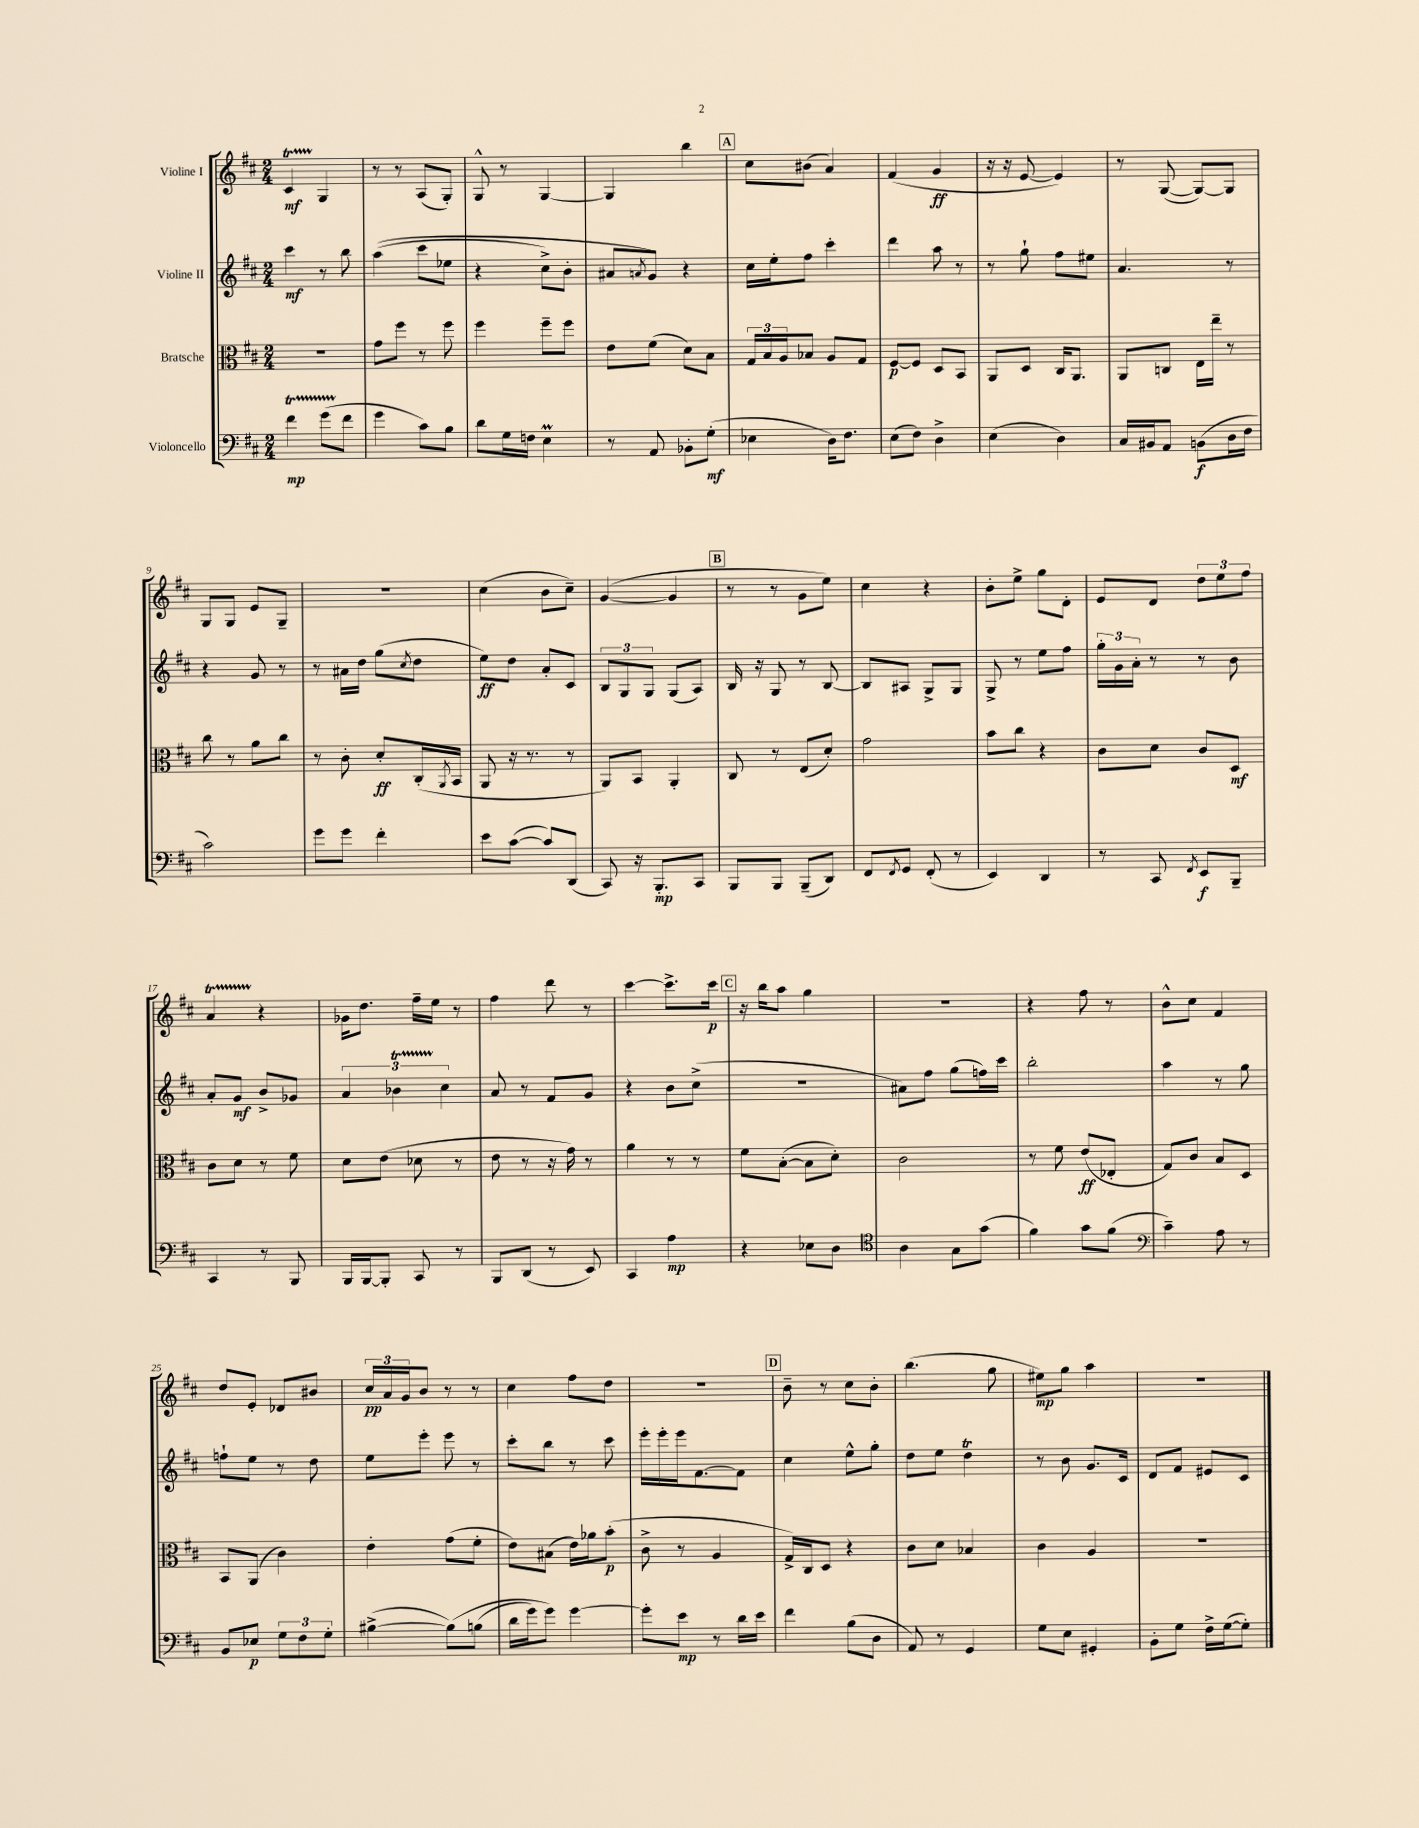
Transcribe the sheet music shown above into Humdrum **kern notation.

**kern	**dynam	**kern	**dynam	**kern	**dynam	**kern	**dynam
*part4	*part4	*part3	*part3	*part2	*part2	*part1	*part1
*staff4	*staff4	*staff3	*staff3	*staff2	*staff2	*staff1	*staff1
*I"Violoncello	*	*I"Bratsche	*	*I"Violine II	*	*I"Violine I	*
*clefF4	*	*clefC3	*	*clefG2	*	*clefG2	*
*k[f#c#]	*	*k[f#c#]	*	*k[f#c#]	*	*k[f#c#]	*
*M2/4	*	*M2/4	*	*M2/4	*	*M2/4	*
=1	=1	=1	=1	=1	=1	=1	=1
4f#t\	mp	2r	.	4ccc#\	mf	4c#t/	mf
(8gTTT\L	.	.	.	8r	.	4G/	.
8f#\J	.	.	.	8bb\	.	.	.
=2	=2	=2	=2	=2	=2	=2	=2
4g\	.	8g\L	.	((4aa\	.	8r	.
.	.	8ff#\J	.	.	.	8r	.
8c#\L)	.	8r	.	8ccc#\L	.	(8A/L	.
8B\J	.	8ff#\	.	8ee-X\J	.	8G'/J)	.
=3	=3	=3	=3	=3	=3	=3	=3
8d\L	.	4ff#\	.	4r	.	8G^^/	.
16G\L	.	.	.	.	.	8r	.
16Fn\JJ	.	.	.	.	.	.	.
4EM\	.	8ff#~\L	.	8cc#^\L)	.	[4G/	.
.	.	8ff#\J	.	8b'\J	.	.	.
=4	=4	=4	=4	=4	=4	=4	=4
8r	.	8e\L	.	8a#X/L	.	4G/]	.
.	.	.	.	8qan/	.	.	.
8AA/	.	(8f#\J	.	8g/J)	.	.	.
8BB-X'\L	.	8d\L)	.	4r	.	4bb\	.
(8G'\J	mf	8B\J	.	.	.	.	.
!!LO:REH:place=s1:t=A
=5	=5	=5	=5	=5	=5	=5	=5
4E-X\	.	24G/LL	.	16cc#\LL	.	8cc#\L	.
.	.	24B/	.	.	.	.	.
.	.	.	.	16ee'\J	.	.	.
.	.	24A/J	.	.	.	.	.
.	.	8B-X/J	.	8ff#\J	.	(8b#X\J	.
16D\KL)	.	8A/L	.	4ccc#'\	.	4a/)	.
8.F#\J	.	.	.	.	.	.	.
.	.	8G/J	.	.	.	.	.
=6	=6	=6	=6	=6	=6	=6	=6
(8E\L	.	[8F#/L	p	4ddd\	.	(4f#/	.
8F#\J)	.	8F#/J]	.	.	.	.	.
4D^\	.	8D/L	.	8aa\	.	4g/	ff
.	.	8BB/J	.	8r	.	.	.
=7	=7	=7	=7	=7	=7	=7	=7
(4E\	.	8AA/L	.	8r	.	16r	.
.	.	.	.	.	.	16r	.
.	.	8D/J	.	8gg`\	.	[8e/	.
4D\)	.	16C#/KL	.	8ff#\L	.	4e/])	.
.	.	8.AA/J	.	.	.	.	.
.	.	.	.	8ee#X\J	.	.	.
=8	=8	=8	=8	=8	=8	=8	=8
16C#/LL	.	8AA/L	.	4.a/	.	8r	.
16BB#X/J	.	.	.	.	.	.	.
8AA/J	.	8Cn/J	.	.	.	([8G/	.
(8BBn\L	f	16E\LL	.	.	.	8G/L_)	.
.	.	16ee~\JJ	.	.	.	.	.
16D\L	.	8r	.	8r	.	8G/J]	.
16F#\JJ	.	.	.	.	.	.	.
!!LO:LB:g=z
=9	=9	=9	=9	=9	=9	=9	=9
2c#\)	.	8cc#\	.	4r	.	8G/L	.
.	.	8r	.	.	.	8G/J	.
.	.	8a\L	.	8g/	.	8e/L	.
.	.	8cc#\J	.	8r	.	8G~/J	.
=10	=10	=10	=10	=10	=10	=10	=10
8g\L	.	8r	.	8r	.	2r	.
8g\J	.	8c#'\	.	16a#X\LL	.	.	.
.	.	.	.	16dd\JJ	.	.	.
4f#'\	.	8d'/L	ff	(8gg\L	.	.	.
.	.	.	.	8qcc#/	.	.	.
.	.	(16C#'/L	.	8dd\J	.	.	.
.	.	8qAA/	.	.	.	.	.
.	.	16BB/JJ	.	.	.	.	.
=11	=11	=11	=11	=11	=11	=11	=11
8e\L	.	8AA/	.	8ee\L)	ff	(4cc#\	.
([8c#\J	.	16r	.	8dd\J	.	.	.
.	.	8.r	.	.	.	.	.
8c#/L])	.	.	.	8a'/L	.	8b\L	.
(8DD/J	.	8r	.	8c#/J	.	8cc#~\J)	.
=12	=12	=12	=12	=12	=12	=12	=12
8CC#/)	.	8AA/L)	.	12B/L	.	([4g/	.
.	.	.	.	12G/	.	.	.
16r	.	8BB/J	.	.	.	.	.
.	.	.	.	12G/J	.	.	.
8.BBB'/L	mp	.	.	.	.	.	.
.	.	4AA'/	.	(8G/L	.	4g/]	.
8CC#/J	.	.	.	8A/J)	.	.	.
!!LO:REH:place=s1:t=B
=13	=13	=13	=13	=13	=13	=13	=13
8BBB/L	.	8C#/	.	16B/	.	8r	.
.	.	.	.	16r	.	.	.
8BBB/J	.	8r	.	8G/	.	8r	.
(8BBB~/L	.	(8E/L	.	8r	.	8g\L	.
8DD/J)	.	8d'/J)	.	[8B/	.	8ee\J)	.
=14	=14	=14	=14	=14	=14	=14	=14
8FF#/L	.	2g\	.	8B/L]	.	4cc#\	.
8qFF#/	.	.	.	.	.	.	.
8GG/J	.	.	.	8A#X/J	.	.	.
(8FF#'/	.	.	.	8G^/L	.	4r	.
8r	.	.	.	8G/J	.	.	.
=15	=15	=15	=15	=15	=15	=15	=15
4EE/)	.	8b\L	.	8G^/	.	8b'\L	.
.	.	8cc#\J	.	8r	.	8ee^\J	.
4DD/	.	4r	.	8ee\L	.	8gg\L	.
.	.	.	.	8ff#\J	.	8d'\J	.
=16	=16	=16	=16	=16	=16	=16	=16
8r	.	8c#\L	.	24gg'\LL	.	8e/L	.
.	.	.	.	24g\	.	.	.
.	.	.	.	24a'\JJ	.	.	.
8CC#/	.	8d\J	.	8r	.	8d/J	.
8qFF#/	.	.	.	.	.	.	.
8EE/L	f	8c#/L	.	8r	.	12dd\L	.
.	.	.	.	.	.	12ee\	.
8BBB~/J	.	8D/J	mf	8b\	.	.	.
.	.	.	.	.	.	12ff#\J	.
!!LO:LB:g=z
=17	=17	=17	=17	=17	=17	=17	=17
4CC#/	.	8c#\L	.	8a'/L	.	4aT/	.
.	.	8d\J	.	8g/J	mf	.	.
8r	.	8r	.	8b^/L	.	4r	.
8BBB/	.	8f#\	.	8g-X/J	.	.	.
=18	=18	=18	=18	=18	=18	=18	=18
16BBB/LL	.	8d\L	.	6a/	.	16g-X\KL	.
[16BBB/J	.	.	.	.	.	8.dd\J	.
8BBB'/J]	.	(8e\J	.	.	.	.	.
.	.	.	.	6b-XT\	.	.	.
8CC#/	.	8d-X\	.	.	.	16ff#~\LL	.
.	.	.	.	.	.	16ee\JJ	.
.	.	.	.	6cc#\	.	.	.
8r	.	8r	.	.	.	8r	.
=19	=19	=19	=19	=19	=19	=19	=19
8BBB/L	.	8e\	.	8a/	.	4ff#\	.
(8DD/J	.	8r	.	8r	.	.	.
8r	.	16r	.	8f#/L	.	8ddd\	.
.	.	16g\)	.	.	.	.	.
8EE/)	.	8r	.	8g/J	.	8r	.
=20	=20	=20	=20	=20	=20	=20	=20
4CC#/	.	4a\	.	4r	.	[4ccc#\	.
4A\	mp	8r	.	8b\L	.	8.ccc#^\L]	.
.	.	8r	.	(8cc#^\J	.	.	.
.	.	.	.	.	.	16ccc#\Jk	p
!!LO:REH:place=s1:t=C
=21	=21	=21	=21	=21	=21	=21	=21
4r	.	8f#\L	.	2r	.	16r	.
.	.	.	.	.	.	16bb\KL	.
.	.	([8B'\J	.	.	.	8aa\J	.
8E-X\L	.	8B\L]	.	.	.	4gg\	.
8D\J	.	8d'\J)	.	.	.	.	.
=22	=22	=22	=22	=22	=22	=22	=22
*clefC4	*	*	*	*	*	*	*
4A\	.	2c#\	.	8a#X\L)	.	2r	.
.	.	.	.	8ff#\J	.	.	.
8G\L	.	.	.	(8gg\L	.	.	.
(8g\J	.	.	.	16ffn\L)	.	.	.
.	.	.	.	16ccc#\JJ	.	.	.
=23	=23	=23	=23	=23	=23	=23	=23
4f#\)	.	8r	.	2bb'\	.	4r	.
.	.	8f#\	.	.	.	.	.
8g\L	.	(8e/L	ff	.	.	8ff#\	.
(8f#\J	.	8E-X'/J	.	.	.	8r	.
=24	=24	=24	=24	=24	=24	=24	=24
*clefF4	*	*	*	*	*	*	*
4c#~\)	.	8G/L)	.	4aa\	.	8b^^\L	.
.	.	8c#/J	.	.	.	8cc#\J	.
8A\	.	8B/L	.	8r	.	4f#/	.
8r	.	8D/J	.	8gg\	.	.	.
!!LO:LB:g=z
=25	=25	=25	=25	=25	=25	=25	=25
8BB/L	.	8BB/L	.	8ffn`\L	.	8dd/L	.
8E-X/J	p	(8AA/J	.	8ee\J	.	8e'/J	.
12G\L	.	4c#\)	.	8r	.	8d-X/L	.
12F#\	.	.	.	.	.	.	.
.	.	.	.	8dd\	.	8b#X/J	.
12G'\J	.	.	.	.	.	.	.
=26	=26	=26	=26	=26	=26	=26	=26
([4B#X^\	.	4e'\	.	8ee\L	.	24cc#/LL	pp
.	.	.	.	.	.	24a/	.
.	.	.	.	.	.	24g/J	.
.	.	.	.	8eee'\J	.	8b/J	.
(8B#\L])	.	(8g\L	.	8eee\	.	8r	.
(8Bn\J	.	8f#'\J	.	8r	.	8r	.
=27	=27	=27	=27	=27	=27	=27	=27
16d\LL	.	8e\L)	.	8ccc#'\L	.	4cc#\	.
16g\J)	.	.	.	.	.	.	.
8g\J)	.	(8B#X\J	.	8bb\J	.	.	.
[4g\	.	16e\LL)	.	8r	.	8ff#\L	.
.	.	16a-X\J	.	.	.	.	.
.	.	(8b'\J	p	8ccc#\	.	8dd\J	.
=28	=28	=28	=28	=28	=28	=28	=28
8g'\L]	.	8c#^\	.	16eee'\LL	.	2r	.
.	.	.	.	16eee'\	.	.	.
8e\J	mp	8r	.	16eee\J	.	.	.
.	.	.	.	[8.f#\	.	.	.
8r	.	4A/	.	.	.	.	.
16d\LL	.	.	.	8f#\J]	.	.	.
16e\JJ	.	.	.	.	.	.	.
!!LO:REH:place=s1:t=D
=29	=29	=29	=29	=29	=29	=29	=29
4f#\	.	16G^/LL)	.	4cc#\	.	8b~\	.
.	.	16C#/J	.	.	.	.	.
.	.	8D/J	.	.	.	8r	.
(8B\L	.	4r	.	8ee^^\L	.	8cc#\L	.
8D\J	.	.	.	8gg'\J	.	8b'\J	.
=30	=30	=30	=30	=30	=30	=30	=30
8AA/)	.	8c#\L	.	8dd\L	.	(4.bb\	.
8r	.	8d\J	.	8ee\J	.	.	.
4GG/	.	4B-X/	.	4ddT\	.	.	.
.	.	.	.	.	.	8gg\	.
=31	=31	=31	=31	=31	=31	=31	=31
8G\L	.	4c#\	.	8r	.	8ee#X\L)	mp
8E\J	.	.	.	8b\	.	8gg\J	.
4GG#X'/	.	4A/	.	8.g/L	.	4aa\	.
.	.	.	.	16c#/Jk	.	.	.
=32	=32	=32	=32	=32	=32	=32	=32
8BB'\L	.	2r	.	8d/L	.	2r	.
8G\J	.	.	.	8f#/J	.	.	.
16F#^\LL	.	.	.	8e#X/L	.	.	.
([16G\J	.	.	.	.	.	.	.
8G'\J])	.	.	.	8c#/J	.	.	.
==	==	==	==	==	==	==	==
*-	*-	*-	*-	*-	*-	*-	*-
